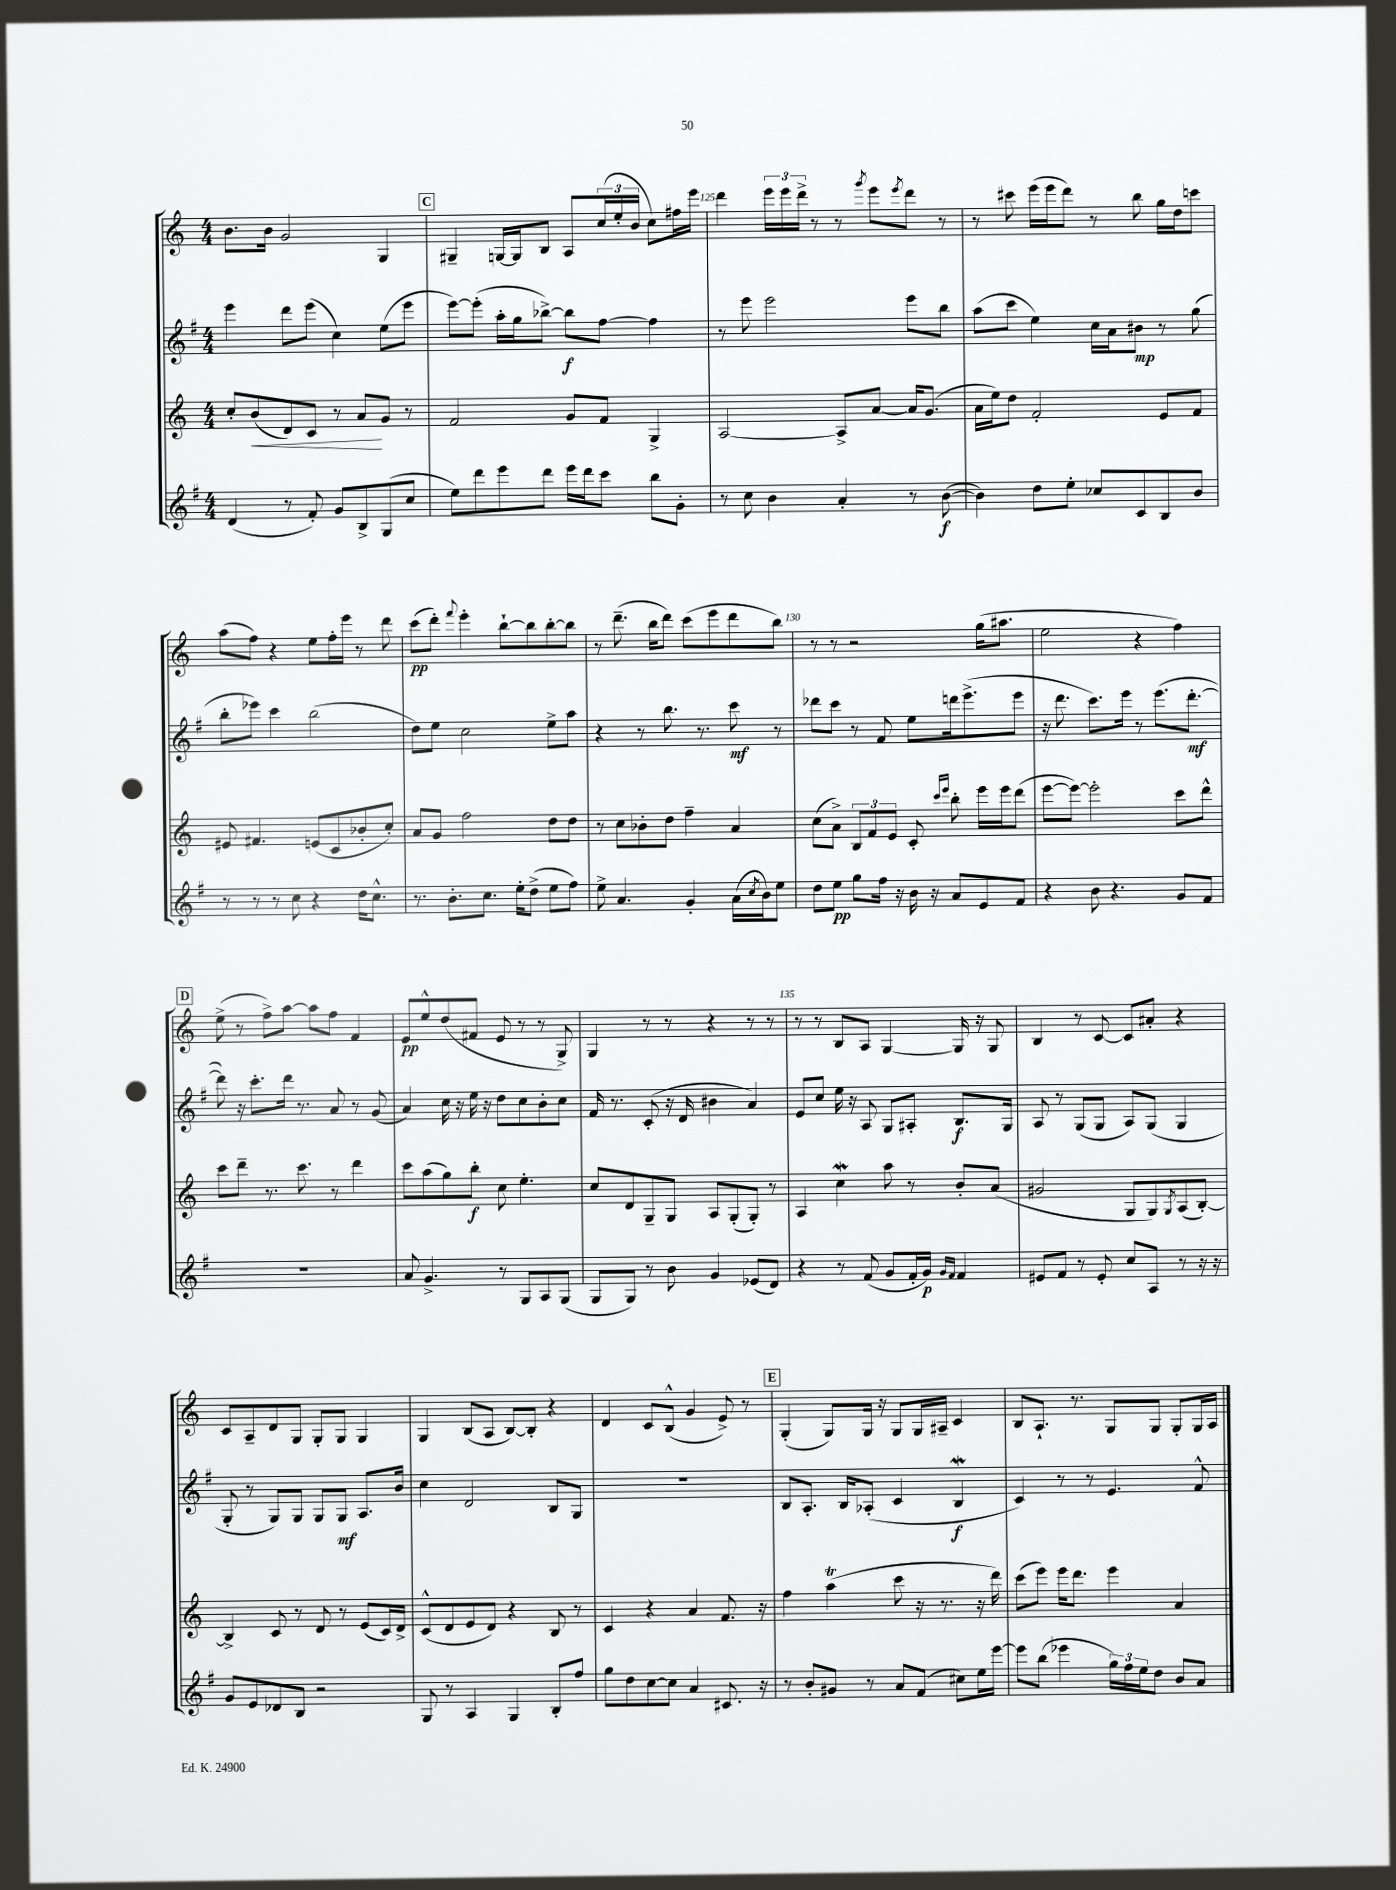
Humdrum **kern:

**kern	**kern	**kern	**kern
*staff4	*staff3	*staff2	*staff1
*clefG2	*clefG2	*clefG2	*clefG2
*k[f#]	*k[]	*k[f#]	*k[]
*M4/4	*M4/4	*M4/4	*M4/4
(4d	8cc'	4eee	8.b
.	(8b	.	.
.	.	.	16b
8r	8d)	8ddd	2g
8f#')	8c	(8eee	.
8g	8r	4cc)	.
8B^	8a	.	.
(8G	8g	(8ee	4G
8cc	8r	8eee	.
=	=	=	=
8ee)	2f	[8eee)	4G#~
8ddd	.	(8eee']	.
8eee	.	16aa'	[16G
.	.	16gg	16G]
8ddd	.	[8bb-^)	8B
16eee	8g	8bb-]	8A
16ddd	.	.	.
8ccc	8f	[8ff#	(24cc
.	.	.	24ee'
.	.	.	24b
8bb	4G^	4ff#]	8cc)
8g'	.	.	16ff#
.	.	.	16eee
=	=	=	=
8r	[2A	8r	4ddd
8cc	.	8eee	.
4b	.	2eee	24eee
.	.	.	24eee
.	.	.	24ddd^
.	.	.	8r
4a'	8A^]	.	8r
.	.	.	8qggg
.	[8a	.	8eee
.	.	.	8qeee
8r	16a]	8eee	8ddd
.	(8.g	.	.
([8b	.	8bb	8r
=	=	=	=
4b])	16a	(8aa	8r
.	16ee)	.	.
.	8dd	8ccc	8ccc#
8dd	2f'	4ee)	(16eee
.	.	.	16eee
8ee'	.	.	8ddd)
8cc-	.	16cc	8r
.	.	16a	.
8c	.	8b#	8bb
8B	8e	8r	16gg
.	.	.	16dd
8b	8f	(8gg	8ccc
=	=	=	=
8r	8e#	8bb'	(8aa
8r	4.f#	8eee-)	8ff)
8r	.	4ccc	4r
8cc	.	.	.
4r	(8e	(2bb	8ee
.	8c	.	16ff'
.	.	.	16eee
16dd	8b-'	.	8r
8.cc^^	.	.	.
.	8cc')	.	8ddd
=	=	=	=
8.r	8a	8dd)	(8ccc
.	8g	8ee	8ddd')
8.b'	.	.	.
.	.	.	8qqfff
.	2ff	2cc	4eee'
8.cc	.	.	.
.	.	.	[8bb`
16ee'	.	.	.
(8dd^	.	.	8bb]
8ee	8dd	8ee^	[8bb'
8ff#)	8dd	8aa	8bb]
=	=	=	=
8ee^	8r	4r	8r
4.a	8cc	.	(8.ddd~
.	8b-'	8r	.
.	.	.	16bb
.	8dd	8.bb	8ddd)
4g'	4ff~	.	(8ccc
.	.	8.r	.
.	.	.	8eee
(16a	4a	8ccc	8ddd
8qcc	.	.	.
16b)	.	.	.
8ee	.	8r	8bb)
=	=	=	=
8dd	(8cc	8ddd-	8r
8ee	8a^)	8ccc	8r
8gg	12B	8r	2r
.	12f	.	.
16ff#	.	8f#	.
.	12e	.	.
16r	.	.	.
16b	8c'	8ee	.
16r	.	.	.
.	16qqccc	.	.
.	16qqeee	.	.
8a	8bb'	16ddd	.
.	.	(8.eee^	.
8e	16eee	.	(16gg
.	16eee	.	8.aa#
8f#	(8ddd	8eee	.
=	=	=	=
4r	[8eee	16r	2ee
.	.	8.ddd	.
.	8eee_)	.	.
8b	2eee']	8.ccc)	.
4.r	.	.	.
.	.	16eee	.
.	.	8r	4r
.	.	(8.eee	.
8g	8ccc	.	4ff)
.	.	[8.ddd'	.
8f#	8ddd^^	.	.
=	=	=	=
1r	8ccc	8ddd])	(8ee^
.	8ddd~	16r	8r
.	.	8.ccc'	.
.	8.r	.	8ff^)
.	.	16ddd	[8aa
.	8.ccc	8.r	.
.	.	.	8aa]
.	8r	8a	8ff
.	4ddd	8r	4f
.	.	(8g	.
=	=	=	=
8a	8ccc	4a)	8e
4.g^	(8aa	.	8ee^^
.	8gg)	16cc	(8dd
.	.	16r	.
.	8bb'	16ee	8f#
.	.	16r	.
8r	8cc	8dd	8e
8G	4.ee'	8cc	8r
8A	.	8b'	8r
(8G	.	8cc	8G^)
=	=	=	=
8G	8cc	16f#	4G
.	.	8.r	.
8G)	8d	.	.
8r	8G~	(8c'	8r
8b	8G	16r	8r
.	.	16d	.
4g	8A	4b#	4r
.	(8G'	.	.
(8e-	8G')	4a)	8r
8d)	8r	.	8r
=	=	=	=
4r	4A	8e	8r
.	.	8cc	8r
8r	4cc	16ee	8B
.	.	16r	.
(8f#	.	8A	8A
8g	8aa	8G	[4G
16f#'	8r	8A#'	.
16g)	.	.	.
16qqg	.	.	.
16qqf#	.	.	.
4f#	8b'	8.B	16G]
.	.	.	16r
.	(8a	.	8G
.	.	16G	.
=	=	=	=
8e#	2g#	8A	4B
8f#	.	8r	.
8r	.	(8G	8r
8e#'	.	8G	[8c
8cc	8G	8A)	8c]
8A	8G)	(8G	8a#'
.	8qG	.	.
8r	(8A	4G	4r
16r	[8B')	.	.
16r	.	.	.
=	=	=	=
8g	4B^]	8G'	8c
8e	.	8r	8A~
8d-	8c	8G)	8d
8B	8r	8G	8G
2r	8d	8G	8G'
.	8r	8G	8G
.	(8e	8.A	4G
.	16c)	.	.
.	16d^	16b	.
=	=	=	=
8G	(8c^^	4cc	4G
8r	8d	.	.
4A	8e	2d	(8B
.	8d)	.	8A
4G	4r	.	[8B)
.	.	.	8B']
8B'	8B	8B	4r
8ff#	8r	8G	.
=	=	=	=
8gg	4c	1r	4d
8dd	.	.	.
[8cc	4r	.	8c
8cc]	.	.	(8B^^
4a	4a	.	4g
8.c#	8.f	.	8e^)
.	.	.	8r
16r	16r	.	.
=	=	=	=
8r	4ff	8B	(4G'
8b'	.	8.A'	.
8g#	(4aa	.	8G)
.	.	16B	.
8r	.	(8A-'	16G
.	.	.	16r
8a	8ccc	4c	8G
(8f#	16r	.	16G
.	8.r	.	16A#~
8cc#)	.	4B	4c
16ee	16r	.	.
[16eee	16ddd)	.	.
=	=	=	=
8eee]	(8ccc	4c)	8B
(8bb	8eee)	.	8.A`
4eee-	16eee	8r	.
.	8.ddd	.	8.r
.	.	8r	.
24gg)	4eee	4.e	8G
24ff#	.	.	.
24ee	.	.	.
8dd	.	.	8G
8b	4a	.	8G'
8a	.	8f#^^	16G
.	.	.	16A
==	==	==	==
*-	*-	*-	*-
